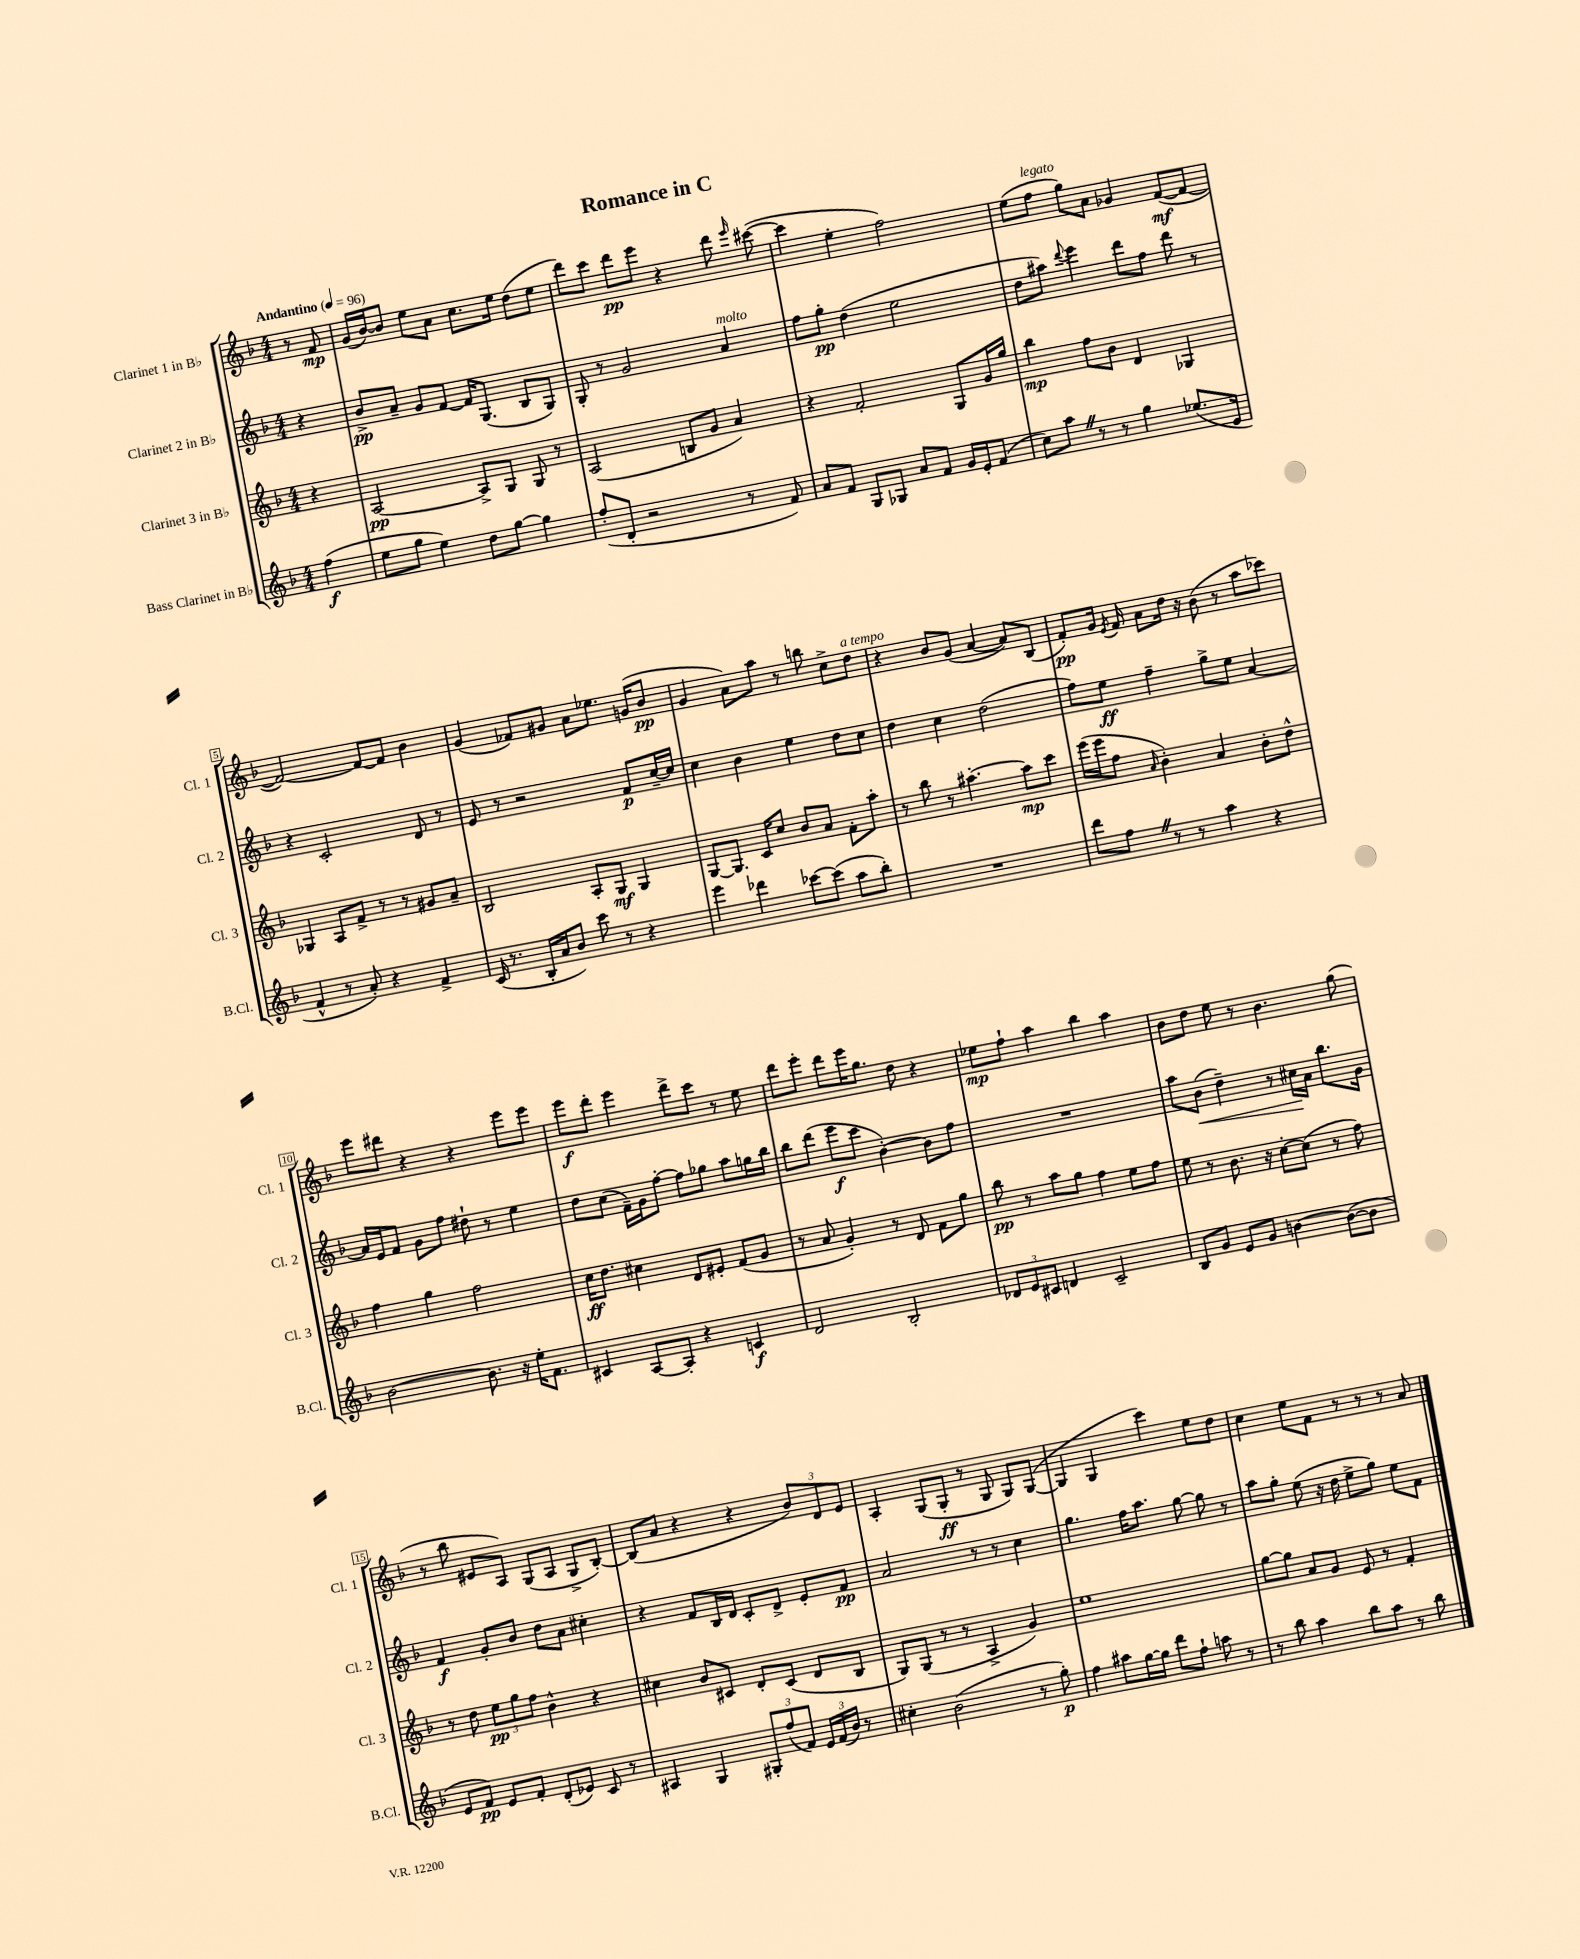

**kern	**kern	**kern	**kern
*staff4	*staff3	*staff2	*staff1
*clefG2	*clefG2	*clefG2	*clefG2
*k[b-]	*k[b-]	*k[b-]	*k[b-]
*M4/4	*M4/4	*M4/4	*M4/4
*MM96	*MM96	*MM96	*MM96
(4ff	4r	4r	8r
.	.	.	8f
=	=	=	=
8ee	[2A	8b-^	(16g
.	.	.	[16b-)
8gg	.	8a~	8b-]
4ee)	.	8g	8ee
.	.	[8f	8a
8dd	8A^]	16f]	8.cc
.	.	(8.G	.
[8gg	8G	.	.
.	.	.	16ee
4gg]	8G	8B-	(8dd
.	8r	8G)	8ee
=	=	=	=
(8ff'	(2A	8G'	8ddd)
8d'	.	8r	8ccc
2r	.	2g	8ddd
.	.	.	8eee
.	8B	.	4r
.	8g	.	.
8r	4a)	4a	8ddd
.	.	.	16qqeee
8f)	.	.	([8ccc#
=	=	=	=
8a	4r	8ff	4ccc#]
8f	.	8gg'	.
8G	2f'	(4dd	4ee'
8G-	.	.	.
8a	.	2ee	2ff)
8f	.	.	.
16g	8G	.	.
16e'	.	.	.
(8f	16g	.	.
.	16gg	.	.
=	=	=	=
8cc)	4bb-	8dd	(8ee
8aa	.	8aa#)	8ff
.	.	8qqddd	.
8r	8ff	4eee	8gg)
8r	8b-	.	8a
4gg	4d	8ddd	4g-
.	.	8ff	.
(8.ee-	4G-	8ddd	([8f
.	.	8r	8f_
16e	.	.	.
=	=	=	=
4f^^	4G-	4r	2f_)
8r	8A	2c'	.
8a')	8f^	.	.
4r	8r	.	8f_
.	8r	.	8f]
4f^	8g#	8d	4b-
.	8a~	8r	.
=	=	=	=
(16c	2B-	8e	(4g
8.r	.	.	.
.	.	8r	.
16B-'	.	2r	8f-)
16a	.	.	.
8b-)	.	.	8g#
8ccc	8A'	.	8a
8r	8G	.	8.ee-
4r	4G	8f	.
.	.	.	(16g
.	.	[16cc~	8b-
.	.	16cc]	.
=	=	=	=
4eee	[8G	4cc	4g
.	8.G]	.	.
4ddd-	.	4b-	8a)
.	16c	.	.
.	8cc	.	8aa
[8ccc-	8b-	4ee	8r
(8ccc-]	8a	.	8bb
8aa	8f'	8dd	8cc^
8bb-')	8aa'	8cc	8dd
=	=	=	=
1r	8r	4dd	4r
.	8bb-	.	.
.	8r	4cc	8b-
.	[4.aa#'	.	(8g
.	.	(2dd	[4a
.	8aa#]	.	8a])
.	8ccc	.	(8B-
=	=	=	=
8ddd	(16eee	8ff)	8f')
.	16eee	.	.
8ff	8ff	8ee	16g
.	.	.	8qe
.	.	.	16f
.	16qqa	.	.
8r	4b-')	4ff~	8a
8r	.	.	16dd
.	.	.	16r
4aa	4a	8gg^	(8b-
.	.	8ee	8r
4r	8b-'	[4a	8aa
.	8dd^^	.	8ccc-)
=	=	=	=
[2b-	4ff	16a]	8eee
.	.	16e	.
.	.	8f	8ddd#
.	4gg	8g	4r
.	.	8ff	.
8.b-]	2ff	8dd#`	4r
.	.	8r	.
16r	.	.	.
16ee'	.	4ee	8eee
8.f	.	.	.
.	.	.	8eee
=	=	=	=
4c#	16cc	8dd	8eee
.	8.dd	.	.
.	.	(8cc	8ddd'
[8A	4cc#	16f~)	4eee
.	.	16g	.
8A']	.	[8ff'	.
4r	8d	8ff]	8ddd^
.	8e#'	8gg-	8ccc
4c	(8f	8aa	8r
.	8g	16gg	8ee
.	.	16bb-	.
=	=	=	=
2d	8r	8bb-	8ddd
.	8a	(8ddd	8eee'
.	4g')	8eee	8ddd
.	.	8ccc	16eee
.	.	.	8.gg
2B-'	8r	[4b-')	.
.	8d	.	8dd
.	8f	8b-]	4r
.	8gg	8ff	.
=	=	=	=
12d-	8bb-	1r	8ee-
12e	.	.	.
.	8r	.	8ff`
12c#	.	.	.
4d	8aa	.	4aa
.	8gg	.	.
2c#~	4ff	.	4bb-
.	8ee	.	4aa
.	8ff	.	.
=	=	=	=
8B-	8ee	8aa	8b-
8g	8r	(8b-	8dd
8e	8.b-	4dd~)	8ee
8g	.	.	8r
.	16r	.	.
[4b	[8cc'	8r	4.b-
.	(8cc]	16cc#	.
.	.	16a	.
(8b_	8r	8.bb-	.
8b]	8ff)	.	(8gg
.	.	16g	.
=	=	=	=
8e	8r	4f	8r
8f)	8dd	.	8bb-
8e	12ee	8g'	8e#
.	12gg	.	.
8f'	.	8b-	8A)
.	12ff	.	.
(8d'	4b-^^	8dd	(8G
8e-)	.	8a	8A
8c	4r	4cc#'	8G^
8r	.	.	[8B-')
=	=	=	=
4A#	4cc#	4r	(8B-]
.	.	.	8a
4G	8b-	8f	4r
.	8c#	16B-	.
.	.	16d	.
12G#'	8d'	8c'	4r
(12ff	.	.	.
.	(8c#	8d^	.
12f)	.	.	.
24e	8d	8e'	12b-)
(24f	.	.	.
24b-)	.	.	12d
8r	8B-	8f	.
.	.	.	12e
=	=	=	=
4cc#'	8G)	2a	4A'
.	(8G	.	.
(2b-	8r	.	(8G
.	8r	.	8G'
.	4A^	8r	8r
.	.	8r	8G
8r	4g)	4cc	8G)
8gg')	.	.	([8G
=	=	=	=
4ff	1ee	4.gg	4G]
8aa#	.	.	4G
[16gg	.	16ff	.
16gg]	.	8.aa	.
8ddd	.	.	4ccc)
8ff`	.	[8gg	.
8aa	.	8gg]	8ee
8r	.	8r	8dd
=	=	=	=
8r	[8gg	8aa	4cc
8bb-	8gg]	8gg'	.
4aa	8a	(8ee	8ee
.	8g	16r	8f
.	.	16dd	.
8bb-	8e	8ee^	8r
8aa	8r	8gg)	8r
8r	4f'	8ee	8r
8bb-	.	8f	8a
==	==	==	==
*-	*-	*-	*-
